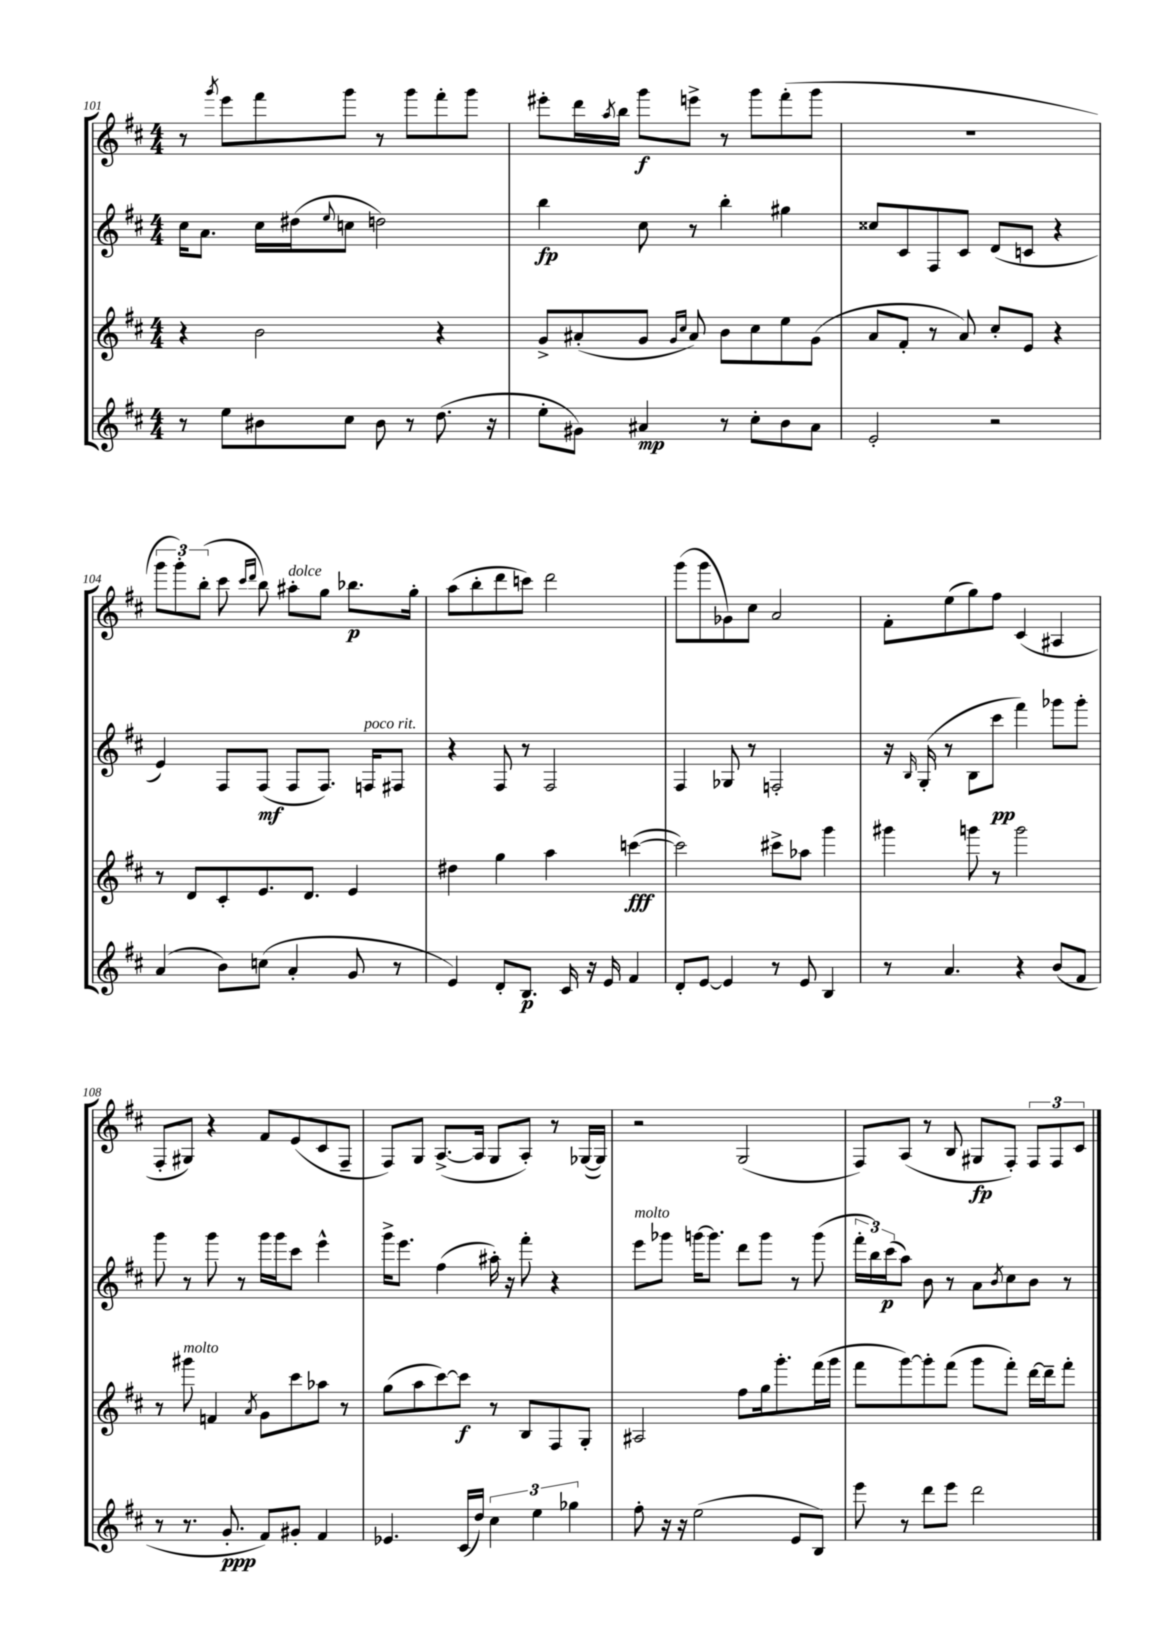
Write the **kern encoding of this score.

**kern	**dynam	**kern	**dynam	**kern	**dynam	**kern	**dynam
*part4	*part4	*part3	*part3	*part2	*part2	*part1	*part1
*staff4	*staff4	*staff3	*staff3	*staff2	*staff2	*staff1	*staff1
*clefG2	*	*clefG2	*	*clefG2	*	*clefG2	*
*k[f#c#]	*	*k[f#c#]	*	*k[f#c#]	*	*k[f#c#]	*
*M4/4	*	*M4/4	*	*M4/4	*	*M4/4	*
=101	=101	=101	=101	=101	=101	=101	=101
8r	.	4r	.	16cc#\KL	.	8r	.
.	.	.	.	8.a\J	.	.	.
.	.	.	.	.	.	8qggg/	.
8ee\L	.	.	.	.	.	8eee\L	.
8b#X\	.	2b\	.	16cc#\LL	.	8fff#\	.
.	.	.	.	(16dd#X\J	.	.	.
.	.	.	.	8qqee/	.	.	.
8cc#\J	.	.	.	8ccn\J	.	8ggg\J	.
8b#\	.	.	.	2ddn\)	.	8r	.
8r	.	.	.	.	.	8ggg\L	.
(8.dd\	.	4r	.	.	.	8fff#'\	.
.	.	.	.	.	.	8ggg\J	.
16r	.	.	.	.	.	.	.
=102	=102	=102	=102	=102	=102	=102	=102
8ee'\L	.	8g^/L	.	4bb\	fp	8eee#X'\L	.
8g#X\J)	.	(8a#X'/	.	.	.	16ddd\L	.
.	.	.	.	.	.	8qaa/	.
.	.	.	.	.	.	16bb\JJ	.
4a#X/	mp	8g/J	.	8cc#\	.	8ggg\L	f
.	.	16qqg/LL	.	.	.	.	.
.	.	16qqcc#/JJ	.	.	.	.	.
.	.	8a#/)	.	8r	.	8eeen^\J	.
8r	.	8b\L	.	4bb'\	.	8r	.
8cc#'\L	.	8cc#\	.	.	.	8ggg\L	.
8b\	.	8ee\	.	4gg#X\	.	(8fff#'\	.
8a#\J	.	(8g\J	.	.	.	8ggg\J	.
=103	=103	=103	=103	=103	=103	=103	=103
2e'/	.	8a/L	.	8cc##X/L	.	1r	.
.	.	8f#'/J	.	8c#/	.	.	.
.	.	8r	.	8F#/	.	.	.
.	.	8a/)	.	8c#/J	.	.	.
2r	.	8cc#'/L	.	(8d/L	.	.	.
.	.	8e/J	.	8cn/J	.	.	.
.	.	4r	.	4r	.	.	.
!!LO:LB:g=z
=104	=104	=104	=104	=104	=104	=104	=104
(4a/	.	8r	.	4e/)	.	12ggg\L	.
.	.	.	.	.	.	12ggg'\)	.
.	.	8d/L	.	.	.	.	.
.	.	.	.	.	.	(12bb'\J	.
8b\L)	.	8c#'/	.	8F#/L	.	8ccc#\	.
.	.	.	.	.	.	16qqccc#/LL	.
.	.	.	.	.	.	16qqddd/JJ	.
(8ccn\J	.	8.e/	.	(8F#/J	mf	8bb\)	.
!	!	!	!	!	!	!LO:TX:a:i:t=dolce	!
4a'/	.	.	.	8F#/L	.	8aa#X'\L	.
.	.	8.d/J	.	.	.	.	.
.	.	.	.	8.F#/J)	.	8gg\J	.
8g/	.	4e/	.	.	.	8.bb-X\L	p
!	!	!	!	!LO:TX:a:i:t=poco rit.	!	!	!
.	.	.	.	16Fn/KL	.	.	.
8r	.	.	.	8F#X/J	.	.	.
.	.	.	.	.	.	16gg'\Jk	.
=105	=105	=105	=105	=105	=105	=105	=105
4e/)	.	4dd#X\	.	4r	.	(8aa\L	.
.	.	.	.	.	.	8bb'\	.
8d'/L	.	4gg\	.	8F#/	.	8ddd\	.
8.B/J	p	.	.	8r	.	8cccn\J)	.
.	.	4aa\	.	2F#/	.	2ddd\	.
16c#/	.	.	.	.	.	.	.
16r	.	.	.	.	.	.	.
16e/	.	.	.	.	.	.	.
4f#/	.	([4cccn\	fff	.	.	.	.
=106	=106	=106	=106	=106	=106	=106	=106
8d'/L	.	2ccc\])	.	4F#/	.	(8ggg\L	.
[8e/J	.	.	.	.	.	8ggg\	.
4e/]	.	.	.	8G-X/	.	8g-X\)	.
.	.	.	.	8r	.	8cc#\J	.
8r	.	8ccc#X^\L	.	2Fn'/	.	2a/	.
8e/	.	8aa-X\J	.	.	.	.	.
4B/	.	4ggg\	.	.	.	.	.
=107	=107	=107	=107	=107	=107	=107	=107
8r	.	4ggg#X\	.	16r	.	8f#'\L	.
.	.	.	.	16qqB/	.	.	.
.	.	.	.	(16G'/	.	.	.
4.a/	.	.	.	8r	.	(8ee\	.
.	.	8gggn\	.	8B\L	.	8gg\)	.
.	.	8r	.	8ccc#\J	pp	8ff#\J	.
4r	.	2ggg\	.	4fff#\)	.	(4c#/	.
(8b/L	.	.	.	8ggg-X\L	.	4A#X/	.
8f#/J	.	.	.	8ggg-'\J	.	.	.
!!LO:LB:g=z
=108	=108	=108	=108	=108	=108	=108	=108
8r	.	8r	.	8ggg\	.	8F#'/L	.
!	!	!LO:TX:a:i:t=molto	!	!	!	!	!
8.r	.	8ggg#X\	.	8r	.	8G#X/J)	.
.	.	4fn/	.	8ggg\	.	4r	.
8.g'/	ppp	.	.	.	.	.	.
.	.	.	.	8r	.	.	.
.	.	8qa/	.	.	.	.	.
8f#/L)	.	8g\L	.	16ggg\LL	.	8f#/L	.
.	.	.	.	16ggg\J	.	.	.
8g#X'/J	.	8ccc#\	.	8ccc#\J	.	(8e/	.
4f#/	.	8aa-X\J	.	4eee^^\	.	8c#/	.
.	.	8r	.	.	.	8F#~/J	.
=109	=109	=109	=109	=109	=109	=109	=109
4.e-X/	.	(8gg\L	.	16ggg^\KL	.	8F#/L)	.
.	.	.	.	8.eee\J	.	.	.
.	.	8aa\	.	.	.	8G/J	.
.	.	[8ccc#\)	.	(4ff#\	.	([8.A^/L	.
(16c#/LL	.	8ccc#\J]	f	.	.	.	.
16dd/JJ)	.	.	.	.	.	16A/Jk]	.
6cc#\	.	8r	.	16aa#X'\)	.	8G/L	.
.	.	.	.	16r	.	.	.
.	.	8B/L	.	8fff#'\	.	8A'/J)	.
6ee\	.	.	.	.	.	.	.
.	.	8F#/	.	4r	.	8r	.
6gg-X\	.	.	.	.	.	.	.
.	.	8G'/J	.	.	.	([16G-X/LL	.
.	.	.	.	.	.	16G-/JJ])	.
=110	=110	=110	=110	=110	=110	=110	=110
!	!	!	!	!LO:TX:a:i:t=molto	!	!	!
8ff#'\	.	2A#X/	.	8eee\L	.	2r	.
16r	.	.	.	8ggg-X\J	.	.	.
16r	.	.	.	.	.	.	.
(2ee\	.	.	.	[16gggn\KL	.	.	.
.	.	.	.	8.ggg\J]	.	.	.
.	.	8ff#\L	.	8ddd\L	.	(2G/	.
.	.	16gg\k	.	8ggg\J	.	.	.
.	.	8.ggg'\	.	.	.	.	.
8e/L	.	.	.	8r	.	.	.
8B/J)	.	(16fff#\L	.	(8ggg\	.	.	.
.	.	16ggg\JJ	.	.	.	.	.
=111	=111	=111	=111	=111	=111	=111	=111
8eee\	.	8fff#\L	.	24fff#'\LL	.	8F#/L)	.
.	.	.	.	24bb\)	.	.	.
.	.	.	.	(24ccc#\J	p	.	.
8r	.	[8ggg\)	.	8aa\J)	.	(8A/J	.
8ddd\L	.	8ggg'\]	.	8b\	.	8r	.
8eee\J	.	(8fff#\J	.	8r	.	8B/	.
2ddd\	.	8ggg\L	.	8a\L	.	8G#X/L	fp
.	.	.	.	8qb/	.	.	.
.	.	8fff#'\J)	.	8cc#\	.	8F#'/J)	.
.	.	[16ddd\LL	.	8b\J	.	12F#/L	.
.	.	16ddd~\J]	.	.	.	.	.
.	.	.	.	.	.	12F#/	.
.	.	8fff#'\J	.	8r	.	.	.
.	.	.	.	.	.	12c#/J	.
==	==	==	==	==	==	==	==
*-	*-	*-	*-	*-	*-	*-	*-
